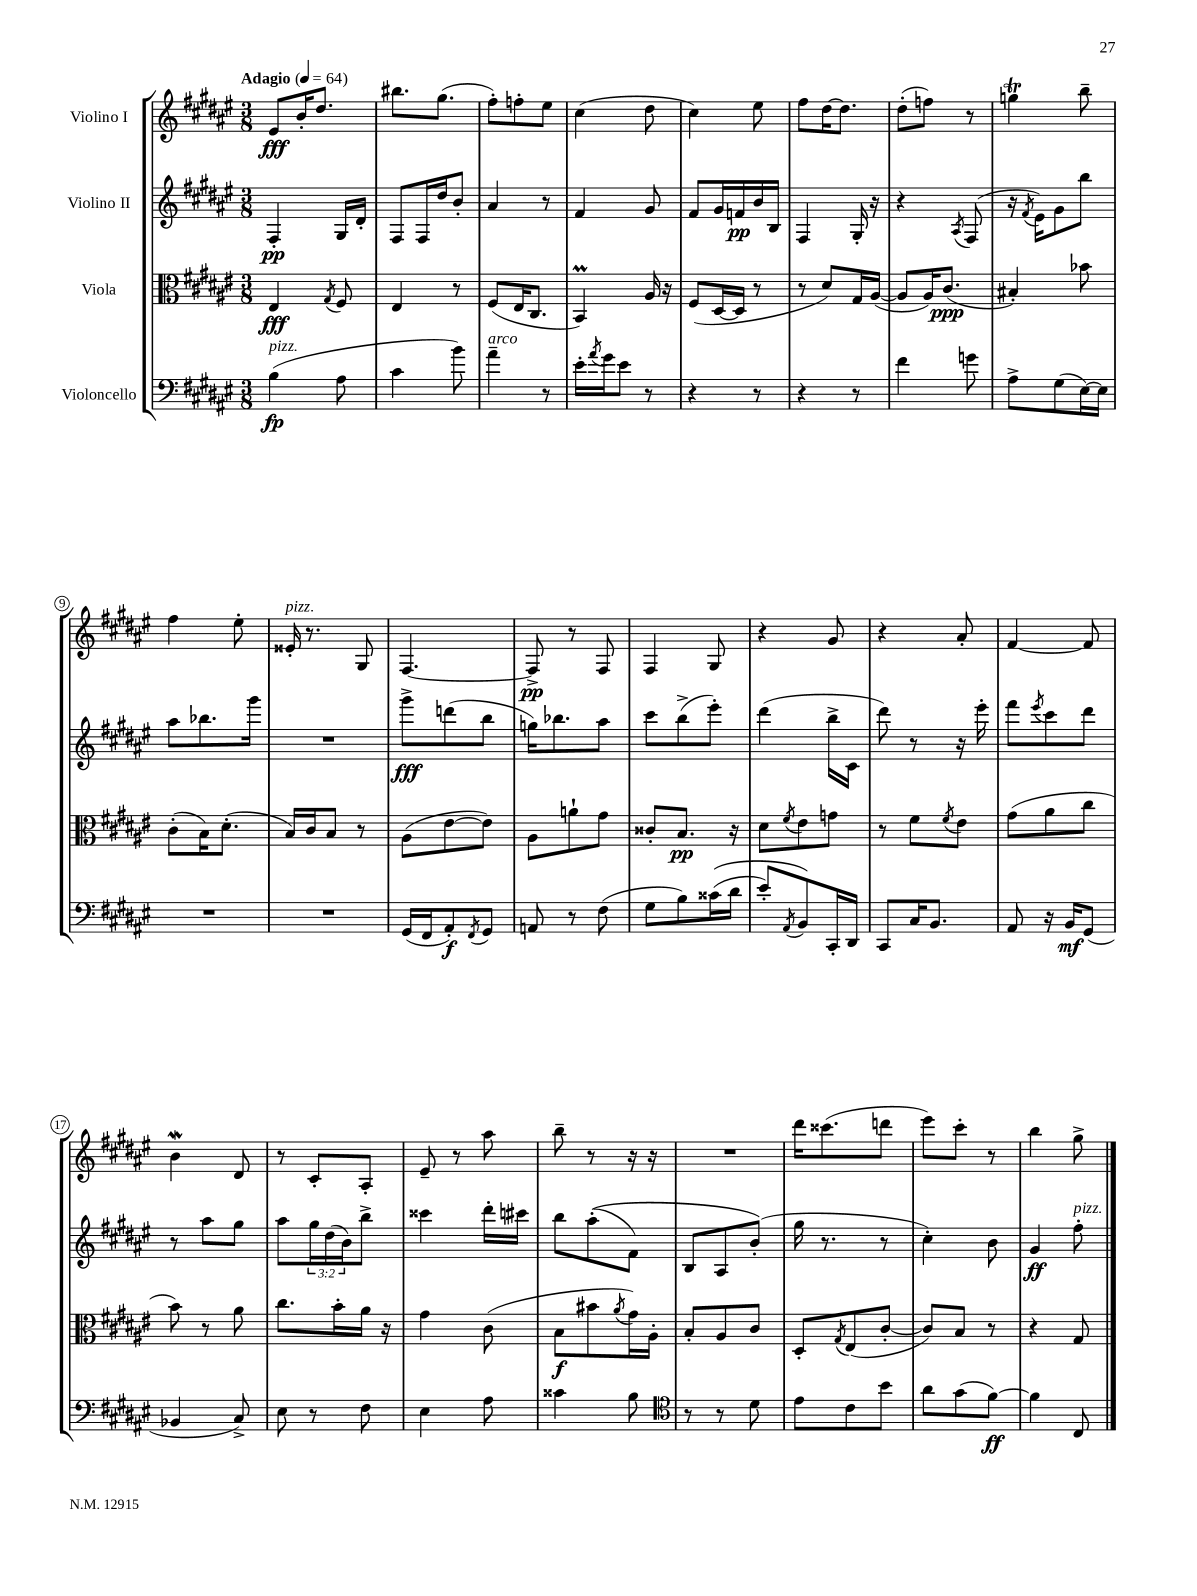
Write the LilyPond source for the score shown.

<<
\new StaffGroup <<
\new Staff = "s0" \with { instrumentName = "Violino I" } {
    \clef treble \key fis \major \numericTimeSignature \time 3/8 \tempo "Adagio" 4 = 64
    eis'8\fff b'16-. dis''8. |
    bis''8. gis''8.( |
    fis''8-.) f''8-. eis''8 |
    cis''4( dis''8 |
    cis''4) eis''8 |
    fis''8 dis''16~ dis''8. |
    dis''8-.( f''8) r8 |
    g''4\trill b''8-- |
    fis''4 eis''8-. |
    eisis'16-.^\markup { \italic "pizz." } r8. gis8 |
    fis4.~ |
    fis8->\pp r8 fis8 |
    fis4 gis8 |
    r4 gis'8 |
    r4 ais'8-. |
    fis'4~ fis'8 |
    b'4\mordent dis'8 |
    r8 cis'8-. ais8-. |
    eis'8-- r8 ais''8 |
    b''8-- r8 r16 r16 |
    R4. |
    dis'''16 cisis'''8.( d'''8 |
    eis'''8) cis'''8-. r8 |
    b''4 gis''8-> \bar "|." |
}
\new Staff = "s1" \with { instrumentName = "Violino II" } {
    \clef treble \key fis \major \numericTimeSignature \time 3/8 \override Staff.TupletNumber.text = #tuplet-number::calc-fraction-text
    fis4-.\pp gis16 dis'16-. |
    fis8 fis16 dis''16 b'8-. |
    ais'4 r8 |
    fis'4 gis'8 |
    fis'8 gis'16 f'16\pp b'16 b16 |
    fis4 gis16-. r16 |
    r4 \acciaccatura { ais8 } fis8( |
    r16 \acciaccatura { fis'8 } eis'16) gis'8 b''8 |
    ais''8 bes''8. gis'''16 |
    R4. |
    gis'''8->\fff d'''8( b''8 |
    g''16) bes''8. ais''8 |
    cis'''8 b''8->( eis'''8-.) |
    dis'''4( b''16-> cis'16 |
    dis'''8) r8 r16 eis'''16-. |
    fis'''8 \acciaccatura { eis'''8 } cis'''8 dis'''8 |
    r8 ais''8 gis''8 |
    ais''8 \tuplet 3/2 { gis''16 dis''16( b'16) } b''8-> |
    cisis'''4 dis'''16-. cis'''16 |
    b''8 ais''8-.(\( fis'8) |
    b8 ais8 b'8-.(\) |
    gis''16 r8. r8 |
    cis''4-.) b'8 |
    gis'4\ff fis''8-.^\markup { \italic "pizz." } \bar "|." |
}
\new Staff = "s2" \with { instrumentName = "Viola" } {
    \clef alto \key fis \major \numericTimeSignature \time 3/8
    eis4\fff \acciaccatura { gis8 } fis8 |
    eis4 r8 |
    fis8( eis16 cis8. |
    b,4\prall) ais16 r16 |
    fis8( dis16~ dis16 r8 |
    r8 dis'8) gis16 ais16~( |
    ais8 ais16) cis'8.\ppp( |
    bis4-.) bes'8 |
    cis'8-.( b16) dis'8.-.( |
    b16) cis'16 b8 r8 |
    ais8( eis'8~ eis'8) |
    ais8 a'8-! gis'8 |
    cisis'8-. b8.\pp r16 |
    dis'8 \acciaccatura { fis'8 } eis'8 g'8 |
    r8 fis'8 \acciaccatura { fis'8 } eis'8 |
    gis'8( ais'8 cis''8 |
    b'8) r8 ais'8 |
    cis''8. b'16-. ais'16 r16 |
    gis'4 cis'8( |
    b8\f bis'8 \acciaccatura { ais'8 } gis'16) ais16-. |
    b8-. ais8 cis'8 |
    dis8-. \acciaccatura { gis8 } eis8( cis'8~-. |
    cis'8) b8 r8 |
    r4 gis8 \bar "|." |
}
\new Staff = "s3" \with { instrumentName = "Violoncello" } {
    \clef bass \key fis \major \numericTimeSignature \time 3/8
    b4\fp^\markup { \italic "pizz." }( ais8 |
    cis'4 b'8) |
    ais'4--^\markup { \italic "arco" } r8 |
    eis'16-. \acciaccatura { ais'8 } gis'16 eis'8 r8 |
    r4 r8 |
    r4 r8 |
    fis'4 g'8 |
    ais8-> gis8( eis16~) eis16 |
    R4. |
    R4. |
    gis,16( fis,16 ais,8-.\f) \acciaccatura { fis,8 } gis,8 |
    a,8 r8 fis8( |
    gis8 b8) cisis'16(\( dis'16 |
    eis'8-.) \acciaccatura { ais,8 } b,8\) cis,16-. dis,16 |
    cis,8 cis16 b,8. |
    ais,8 r16 b,16\mf gis,8( |
    bes,4 cis8->) |
    eis8 r8 fis8 |
    eis4 ais8 |
    cisis'4 b8 |
    \clef tenor r8 r8 dis'8 |
    eis'8 cis'8 b'8 |
    ais'8 gis'8( fis'8~\ff) |
    fis'4 cis8 \bar "|." |
}
>>
>>
\layout { \context { \Score \override BarNumber.stencil = #(make-stencil-circler 0.1 0.3 ly:text-interface::print) } }
